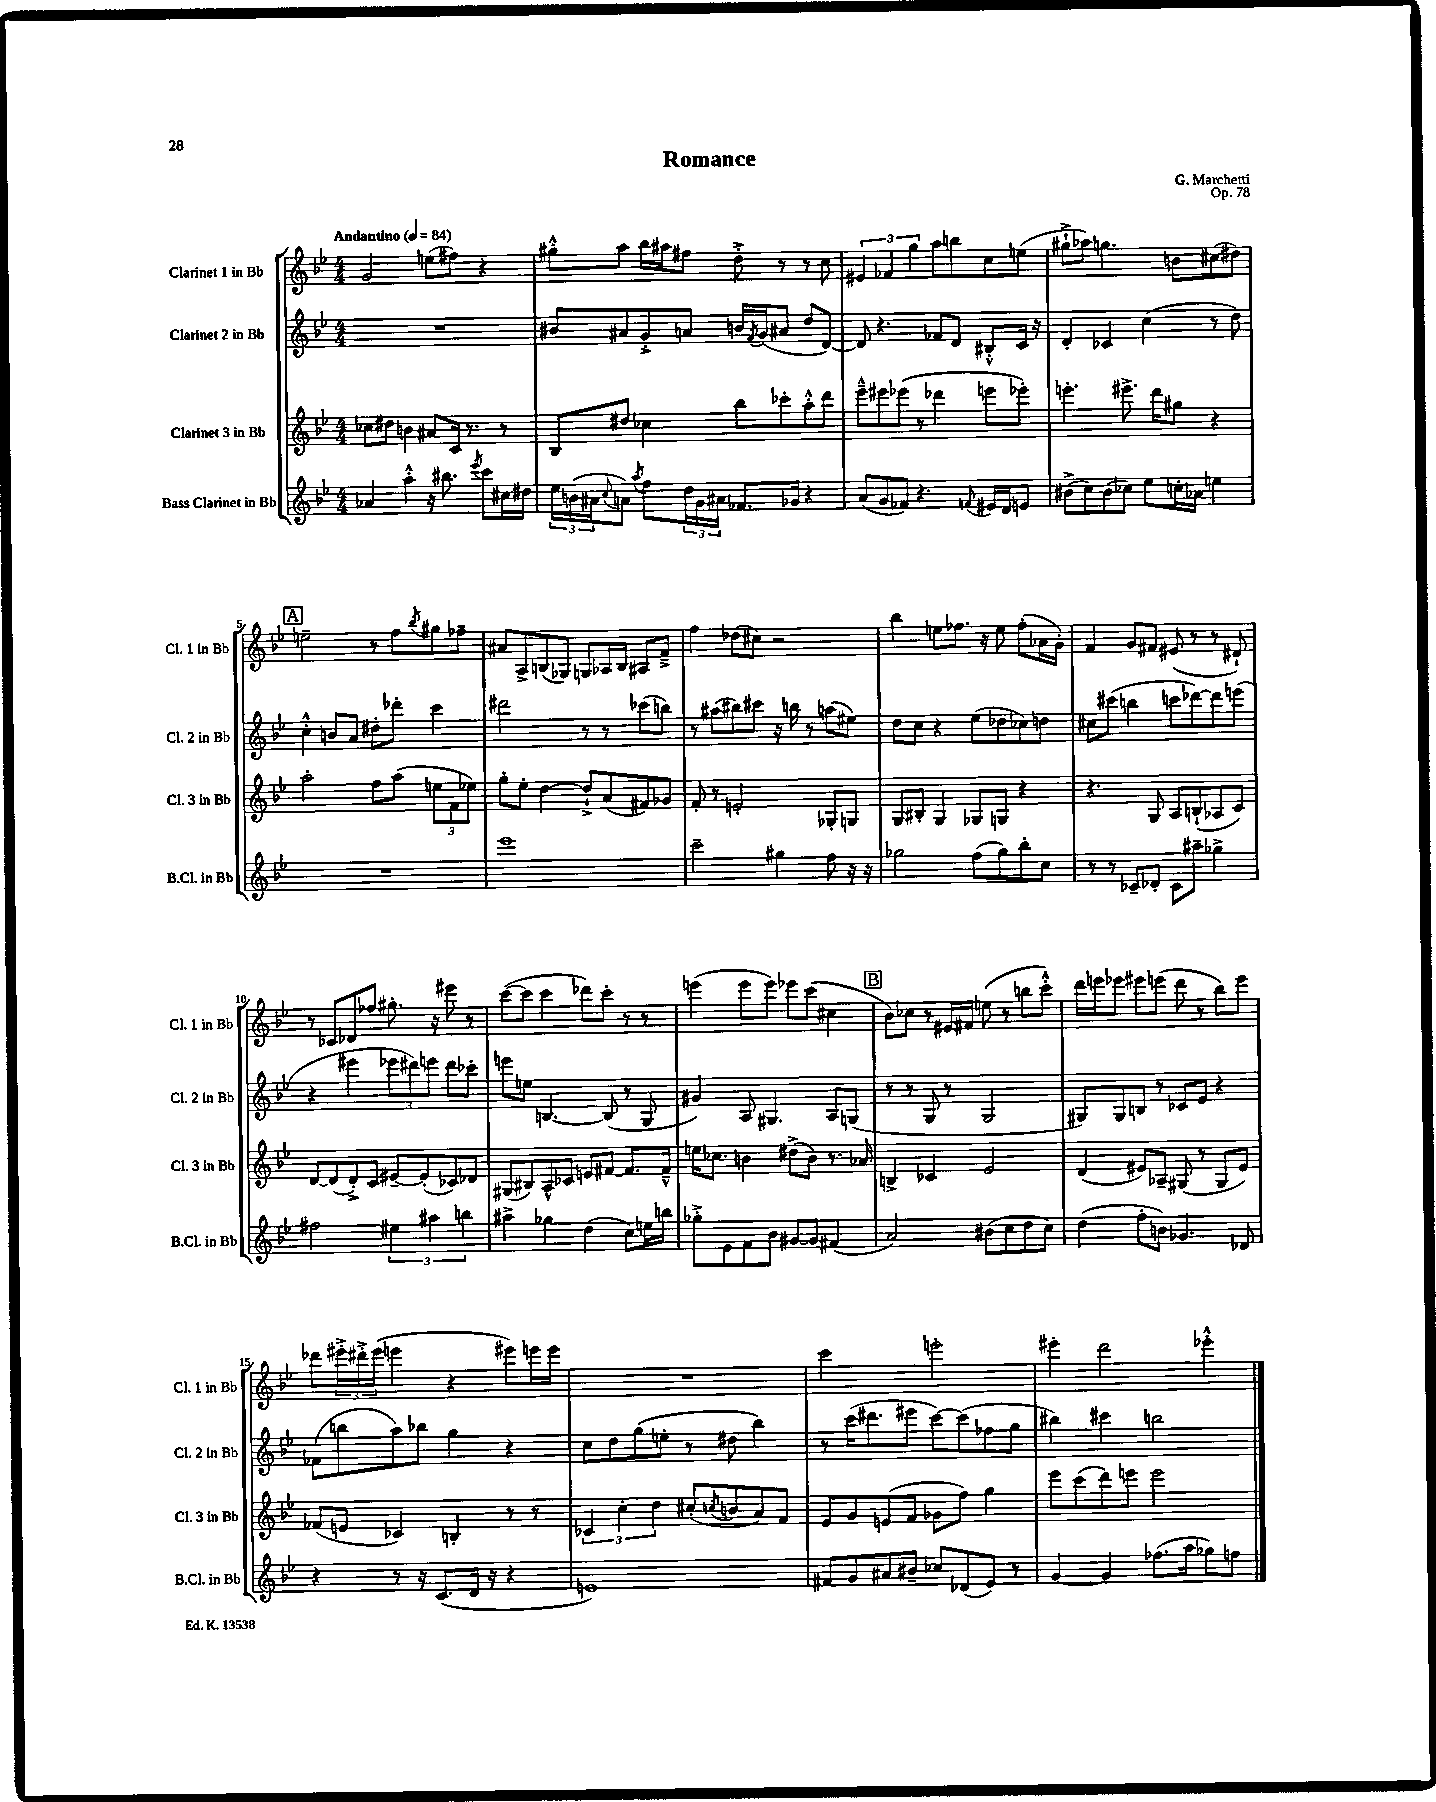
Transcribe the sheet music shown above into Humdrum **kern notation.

**kern	**kern	**kern	**kern
*staff4	*staff3	*staff2	*staff1
*clefG2	*clefG2	*clefG2	*clefG2
*k[b-e-]	*k[b-e-]	*k[b-e-]	*k[b-e-]
*M4/4	*M4/4	*M4/4	*M4/4
*MM84	*MM84	*MM84	*MM84
4a-	8cc-	1r	2g
.	8dd#	.	.
4aa'^^	4b	.	.
16r	8a#	.	(8ee
8.bb#	.	.	.
.	16c	.	8ff#)
.	8.r	.	.
8qeee-	.	.	.
8ccc	.	.	4r
16cc#	8r	.	.
16dd#	.	.	.
=	=	=	=
24ee-	8B-	8b#	8gg#'^^
(24b	.	.	.
24a#	.	.	.
8qqcc	.	.	.
8a)	8dd#	8a#	8aa
8qaa	.	.	.
8ff	4cc-	8g'^	16bb-
.	.	.	16aa#
24dd	.	8a	8ff#
24g	.	.	.
24a#	.	.	.
8.f-	8bb-	16b	8dd'^
.	.	8qf	.
.	.	(16g	.
.	8ccc-'	8a#	8r
16g-	.	.	.
4r	8aa'^^	8dd	8r
.	8ddd	[8d)	8cc
=	=	=	=
(8a	8eee-~^^	8d]	6e#
8g	8eee#	4.r	.
.	.	.	6f-
8f-)	(8eee-	.	.
.	.	.	6gg
4.r	8r	.	.
.	4ddd-	8f-	8aa
.	.	8d	8bb
8qqf	.	.	.
16e#	8eee	8B#'^^	8cc
16d	.	.	.
8e	8eee-')	16c	(8ee
.	.	16r	.
=	=	=	=
(8b#^	4.eee'	4d'	8gg#`^
8cc)	.	.	8aa-)
(8b#	.	4c-	4.gg
8cc-)	8.eee#^	.	.
8ee-	.	(4cc	.
.	16ddd	.	.
16cc'	8gg#	.	8b
16a-	.	.	.
4ee	4r	8r	(8cc#
.	.	8dd)	8dd#)
=	=	=	=
1r	2aa'	4cc'^^	2ee~
.	.	8b	.
.	.	8a	.
.	8ff	8dd#'	8r
.	(8aa	8ddd-'	8ff
.	.	.	8qbb-
.	12ee	4ccc	8gg#
.	12f	.	.
.	.	.	8ff-~
.	12ee-)	.	.
=	=	=	=
1eee-	8gg'	2ddd#	8a#
.	8ee-'	.	8A^
.	[4dd	.	(8B
.	.	.	8G-)
.	8dd`^]	8r	8G
.	(8a	8r	16A-
.	.	.	16B
.	8f#)	(8ccc-	8A#
.	8g-	8bb)	8f~^
=	=	=	=
2ccc~	8f'	8r	4ff
.	8r	(8aa#	.
.	2e'	8bb#)	(8dd-
.	.	8ccc#	8cc#)
4gg#	.	16r	2r
.	.	16bb	.
.	.	8r	.
8ff	8G-'	(8aa	.
16r	8G	8ee#)	.
16r	.	.	.
=	=	=	=
2gg-	8G	8dd	4bb-
.	8B#'	8cc	.
.	4G	4r	8ee
.	.	.	8.ff-
(8ff	8G-	(8ee-	.
.	.	.	16r
8gg-)	8G	8dd-	8ee
8bb-'	4r	8cc-)	(8ff-'
8cc	.	8dd	16a-
.	.	.	16g')
=	=	=	=
8r	4.r	8cc#	4f
8r	.	(8ccc#	.
8c-~	.	4bb	8g
8d-'	8G	.	8f#
8c-	8A	8ccc	(8e#
8aa#~	(8B`	[8ddd-)	8r
4gg-^	8A-	8ddd-]	8r
.	8c)	(8eee	8d#`)
=	=	=	=
2ff#	[8d	4r	8r
.	(8d]	.	8c-
.	8d'^)	4eee#	8d-
.	8c	.	8ff-
6ee#	[8e#~	12eee-	8.gg#'
.	.	12ddd#)	.
.	(8e#']	.	.
6aa#	.	12eee	.
.	.	.	16r
.	8c-)	8ddd#	8eee#
6bb	.	.	.
.	8d-	8ccc-'	8r
=	=	=	=
4aa#^	(8G#	8eee	([8ccc
.	8B#)	8ee	8ccc]
4gg-	8A^^	[4.B	4ccc
.	8c-	.	.
(4dd	8e	.	8ddd-)
.	[8f#	(8B]	8ccc'
8cc)	8.f#]	8r	8r
16ee	.	8G	8r
16bb	16f#~^^	.	.
=	=	=	=
8gg-'^	16ee	4g#)	(4eee
.	8.cc-	.	.
8e-	.	.	.
8f	4b	8A	8eee
8b-	.	4.G#	8eee)
[8g#	(8dd#^	.	8eee-
8g#]	8b)	.	(8ccc
(4f#	8.r	8A	4cc#
.	.	(8G	.
.	16a-	.	.
=	=	=	=
2a)	4B^	8r	8b-)
.	.	8r	8cc-
.	4c-	8G	8r
.	.	8r	16e#
.	.	.	16f#
(8b#	2e-	2G	(8ee
8cc	.	.	8r
8dd	.	.	8bb
8cc)	.	.	8ccc'^^)
=	=	=	=
(4dd	(4d	8G#)	16ddd
.	.	.	16eee
.	.	8G#	8eee-
8ff'	8e#)	8B	8eee#
8b)	8A-~	8r	(8eee
4.g-	(8G#	8c-	8ddd
.	8r	8e-	8r
.	8G#	4r	8bb-)
8d-	8e#)	.	8eee
=	=	=	=
4r	(8f-	(8f-	8ddd-
.	8e	8bb	24eee#'^
.	.	.	24ddd#'^
.	.	.	(24eee#
8r	4c-)	8aa)	4eee
16r	.	8bb-	.
(8.c	.	.	.
.	4B'	4gg	4r
16d	.	.	.
16r	.	.	.
4r	8r	4r	8eee#)
.	8r	.	16eee
.	.	.	16eee
=	=	=	=
1e)	6c-	8cc	1r
.	.	8dd	.
.	6cc'	.	.
.	.	(8gg	.
.	6dd	.	.
.	.	8ee'	.
.	(8cc#'	8r	.
.	8qcc	.	.
.	8b	8dd#	.
.	8a)	4bb-)	.
.	8f	.	.
=	=	=	=
8f#	8e-	8r	2ccc
8g	8g	(16ccc	.
.	.	8.ddd#	.
8a#	(8e	.	.
8b#~	8f	8eee#	.
8cc-	8g-	[8ccc)	2eee'
(8d-	8ff)	(8ccc]	.
8e-)	4gg	8ff-	.
8r	.	8gg	.
=	=	=	=
[4g	8eee-	4bb#)	4eee#'
.	(8ccc	.	.
4g]	8ddd)	4ccc#	2ddd
.	8eee	.	.
(8.ff-	2eee	2bb	.
16aa	.	.	.
8gg-)	.	.	4eee-'^^
8ff	.	.	.
==	==	==	==
*-	*-	*-	*-
